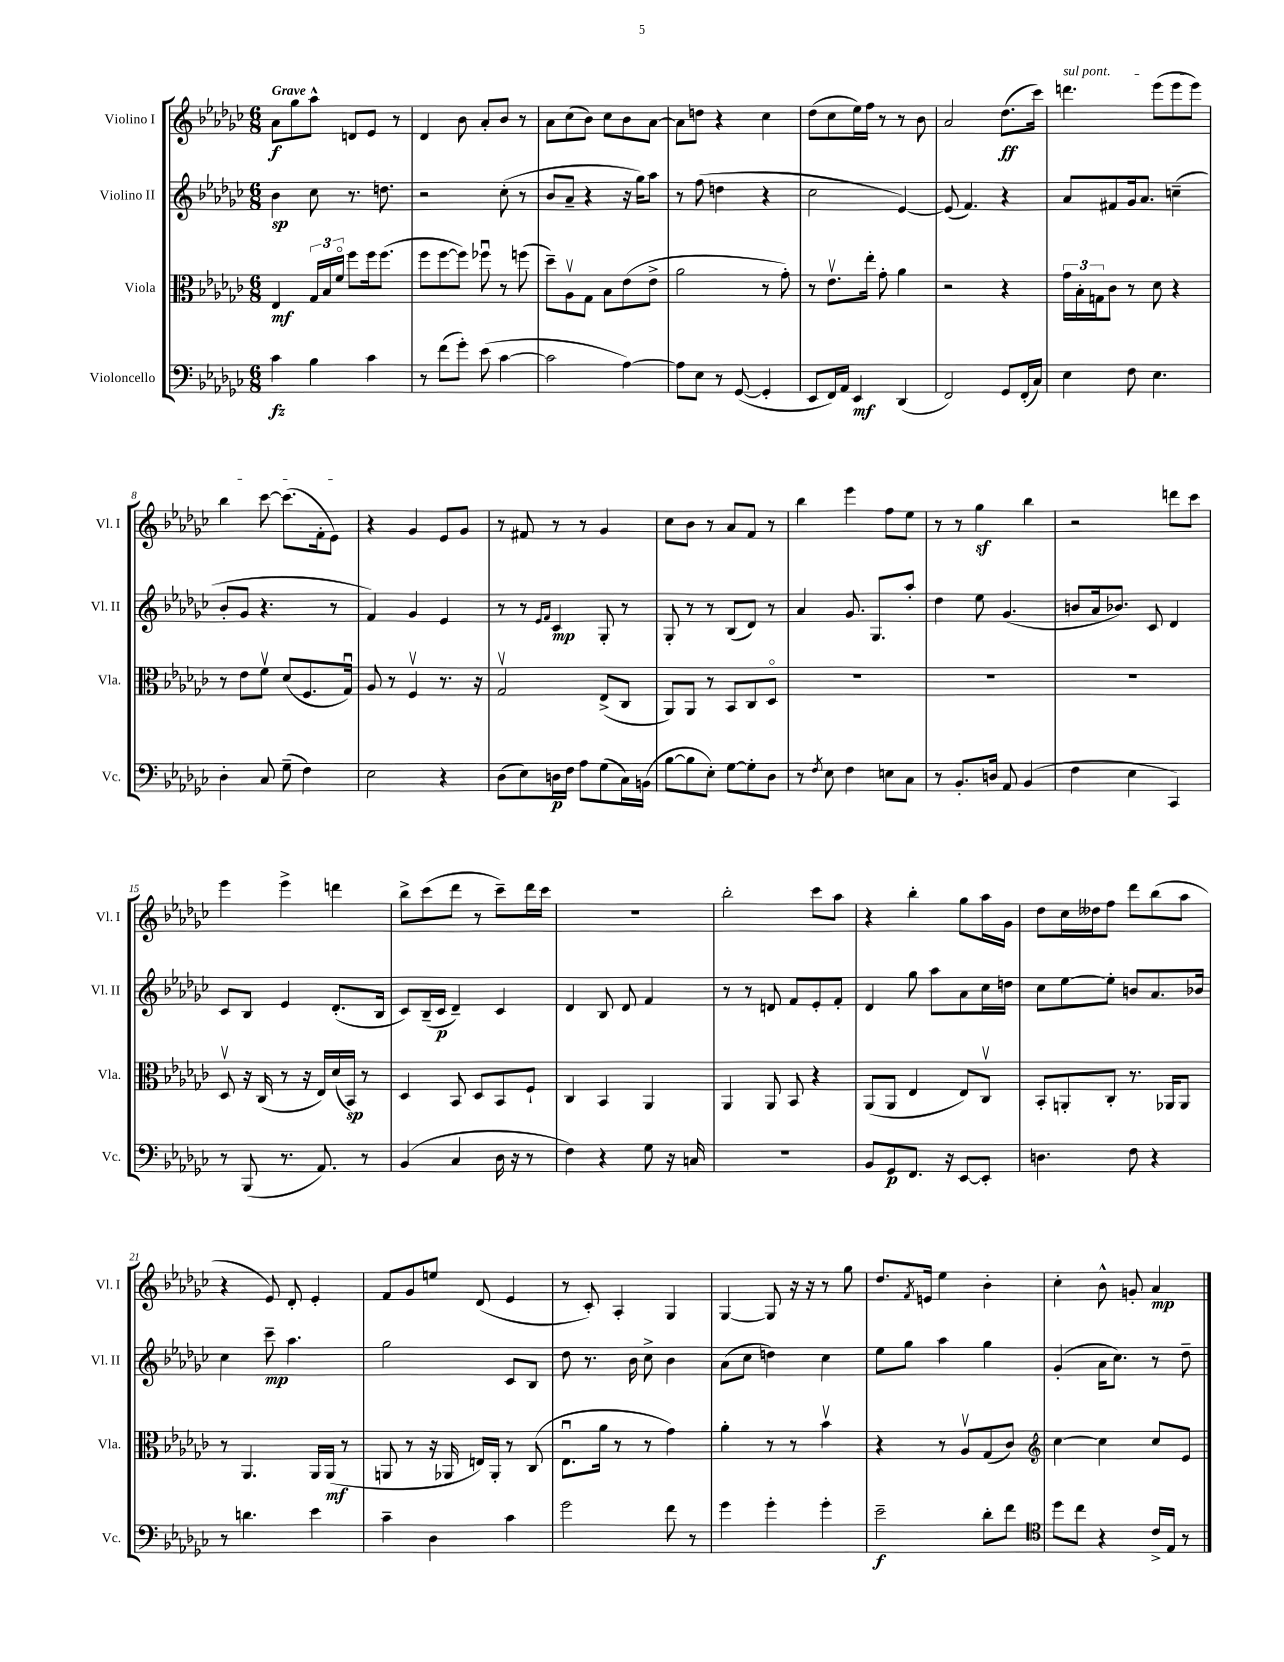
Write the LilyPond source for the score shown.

<<
\new StaffGroup <<
\new Staff = "s0" \with { instrumentName = "Violino I" shortInstrumentName = "Vl. I" } {
    \clef treble \key ges \major \numericTimeSignature \time 6/8 \tempo "Grave"
    aes'8\f ges''8 aes''8-^ d'8 ees'8 r8 |
    des'4 bes'8 aes'8-. bes'8 r8 |
    aes'8 ces''8( bes'8) ces''8 bes'8 aes'8~ |
    aes'8 d''8 r4 ces''4 |
    des''8( ces''8 ees''16) f''16 r8 r8 bes'8 |
    aes'2 des''8.\ff( ces'''16) |
    \once \override TextSpanner.bound-details.left.text = \markup { \italic "sul pont." } d'''4.\startTextSpan ees'''8( ees'''8 ees'''8) |
    bes''4 ces'''8~ ces'''8.( f'16-. ees'8\stopTextSpan) |
    r4 ges'4 ees'8 ges'8 |
    r8 fis'8 r8 r8 ges'4 |
    ces''8 bes'8 r8 aes'8 f'8 r8 |
    bes''4 ees'''4 f''8 ees''8 |
    r8 r8 ges''4\sf bes''4 |
    r2 d'''8 ces'''8 |
    ees'''4 ees'''4-> d'''4 |
    bes''8-> ces'''8( des'''8 r8 ces'''8--) des'''16 ces'''16 |
    R2. |
    bes''2-. ces'''8 aes''8 |
    r4 bes''4-. ges''8 aes''16 ges'16 |
    des''8 ces''16 deses''16 f''8 des'''8 bes''8( aes''8 |
    r4 ees'8) des'8-. ees'4-. |
    f'8 ges'8 e''8 des'8( ees'4 |
    r8 ces'8-.) aes4-. ges4 |
    ges4~ ges8 r16 r16 r8 ges''8 |
    des''8. \acciaccatura { f'8 } e'16 ees''4 bes'4-. |
    ces''4-. bes'8-^ g'8-. aes'4\mp \bar "|." |
}
\new Staff = "s1" \with { instrumentName = "Violino II" shortInstrumentName = "Vl. II" } {
    \clef treble \key ges \major \numericTimeSignature \time 6/8
    bes'4\sp ces''8 r8. d''8. |
    r2 ces''8-.( r8 |
    bes'8 aes'8-- r4 r16 ges''16) aes''8 |
    r8 f''8( d''4 r4 |
    ces''2 ees'4~) |
    ees'8( f'4.) r4 |
    aes'8 fis'8 ges'16 aes'8. c''4--( |
    bes'8-. ges'8 r4. r8 |
    f'4) ges'4 ees'4 |
    r8 r8 \grace { ees'16 f'16 } ces'4\mp ges8-. r8 |
    ges8-. r8 r8 bes8( des'8) r8 |
    aes'4 ges'8. ges8. aes''8-. |
    des''4 ees''8 ges'4.( |
    b'8 aes'16 bes'8.) ces'8 des'4 |
    ces'8 bes8 ees'4 des'8.-.( bes16 |
    ces'8) bes16--( ces'16\p des'4--) ces'4 |
    des'4 bes8 des'8 f'4 |
    r8 r8 d'8 f'8 ees'8-. f'8-. |
    des'4 ges''8 aes''8 aes'8 ces''16 d''16 |
    ces''8 ees''8~ ees''8-. b'8 aes'8. bes'16 |
    ces''4 ces'''8--\mp aes''4. |
    ges''2 ces'8 bes8 |
    des''8 r8. bes'16 ces''8-> bes'4 |
    aes'8( ces''8 d''4) ces''4 |
    ees''8 ges''8 aes''4 ges''4 |
    ges'4-.( aes'16 ces''8.) r8 des''8-- \bar "|." |
}
\new Staff = "s2" \with { instrumentName = "Viola" shortInstrumentName = "Vla." } {
    \clef alto \key ges \major \numericTimeSignature \time 6/8
    ees4\mf \tuplet 3/2 { ges16 bes16 f'16\flageolet } f''8 f''16 f''8.( |
    f''8 f''8~ f''8) fes''8\downbow r8 f''8( |
    des''8--) aes8\upbow ges8 bes8 ees'8( ees'8-> |
    aes'2 r8 ges'8-.) |
    r8 ees'8.\upbow ees''16-. ges'8-. aes'4 |
    r2 r4 |
    \tuplet 3/2 { ges'16 bes16-. g16 } ces'8 r8 des'8 r4 |
    r8 ees'8 f'8\upbow des'8( f8. ges16\downbow) |
    aes8 r8 f4\upbow r8. r16 |
    ges2\upbow ees8->( ces8 |
    aes,8) aes,8 r8 bes,8 ces8 des8\flageolet |
    R2. |
    R2. |
    R2. |
    des8\upbow r16 ces16( r8 r16 ees16) des'16( bes,16\sp) r8 |
    des4 bes,8 des8 bes,8 f8-! |
    ces4 bes,4 aes,4 |
    aes,4 aes,8 bes,8 r4 |
    aes,8( aes,8 ees4 ees8) ces8\upbow |
    bes,8-. a,8-. ces8-. r8. aes,16 aes,8 |
    r8 aes,4. aes,16 aes,16\mf( r8 |
    a,8 r8 r16 aes,16 e16) aes,16-. r8 ces8( |
    ees8.\downbow aes'16 r8 r8 ges'4) |
    aes'4-. r8 r8 bes'4\upbow |
    r4 r8 aes8\upbow ges8( ces'8) |
    \clef treble ces''4~ ces''4 ces''8 ees'8 \bar "|." |
}
\new Staff = "s3" \with { instrumentName = "Violoncello" shortInstrumentName = "Vc." } {
    \clef bass \key ges \major \numericTimeSignature \time 6/8
    ces'4\fz bes4 ces'4 |
    r8 f'8( ges'8-.) ees'8( ces'4~ |
    ces'2 aes4~) |
    aes8 ees8 r8 ges,8~( ges,4-. |
    ees,8 f,16) aes,16 ees,4\mf des,4( |
    f,2) ges,8 f,16-.( ces16) |
    ees4 f8 ees4. |
    des4-. ces8 ges8--( f4) |
    ees2 r4 |
    des8( ees8) d16\p f16 aes8 ges8( ces16) b,16( |
    bes8~ bes8 ees8-.) ges8~ ges8-. des8 |
    r8 \acciaccatura { f8 } ees8 f4 e8 ces8 |
    r8 bes,8.-. d16 aes,8 bes,4( |
    f4 ees4 ces,4) |
    r8 bes,,8( r8. aes,8.) r8 |
    bes,4( ces4 des16 r16 r8 |
    f4) r4 ges8 r16 c16 |
    R2. |
    bes,8 ges,8\p f,8. r16 ees,8~ ees,8-. |
    d4. f8 r4 |
    r8 d'4. ees'4 |
    ces'4-- des4 ces'4 |
    ges'2 f'8 r8 |
    ges'4 ges'4-. ges'4-. |
    ees'2--\f des'8-. f'8 |
    \clef tenor des''8 ces''8 r4 ces'16-> ees16 r8 \bar "|." |
}
>>
>>
